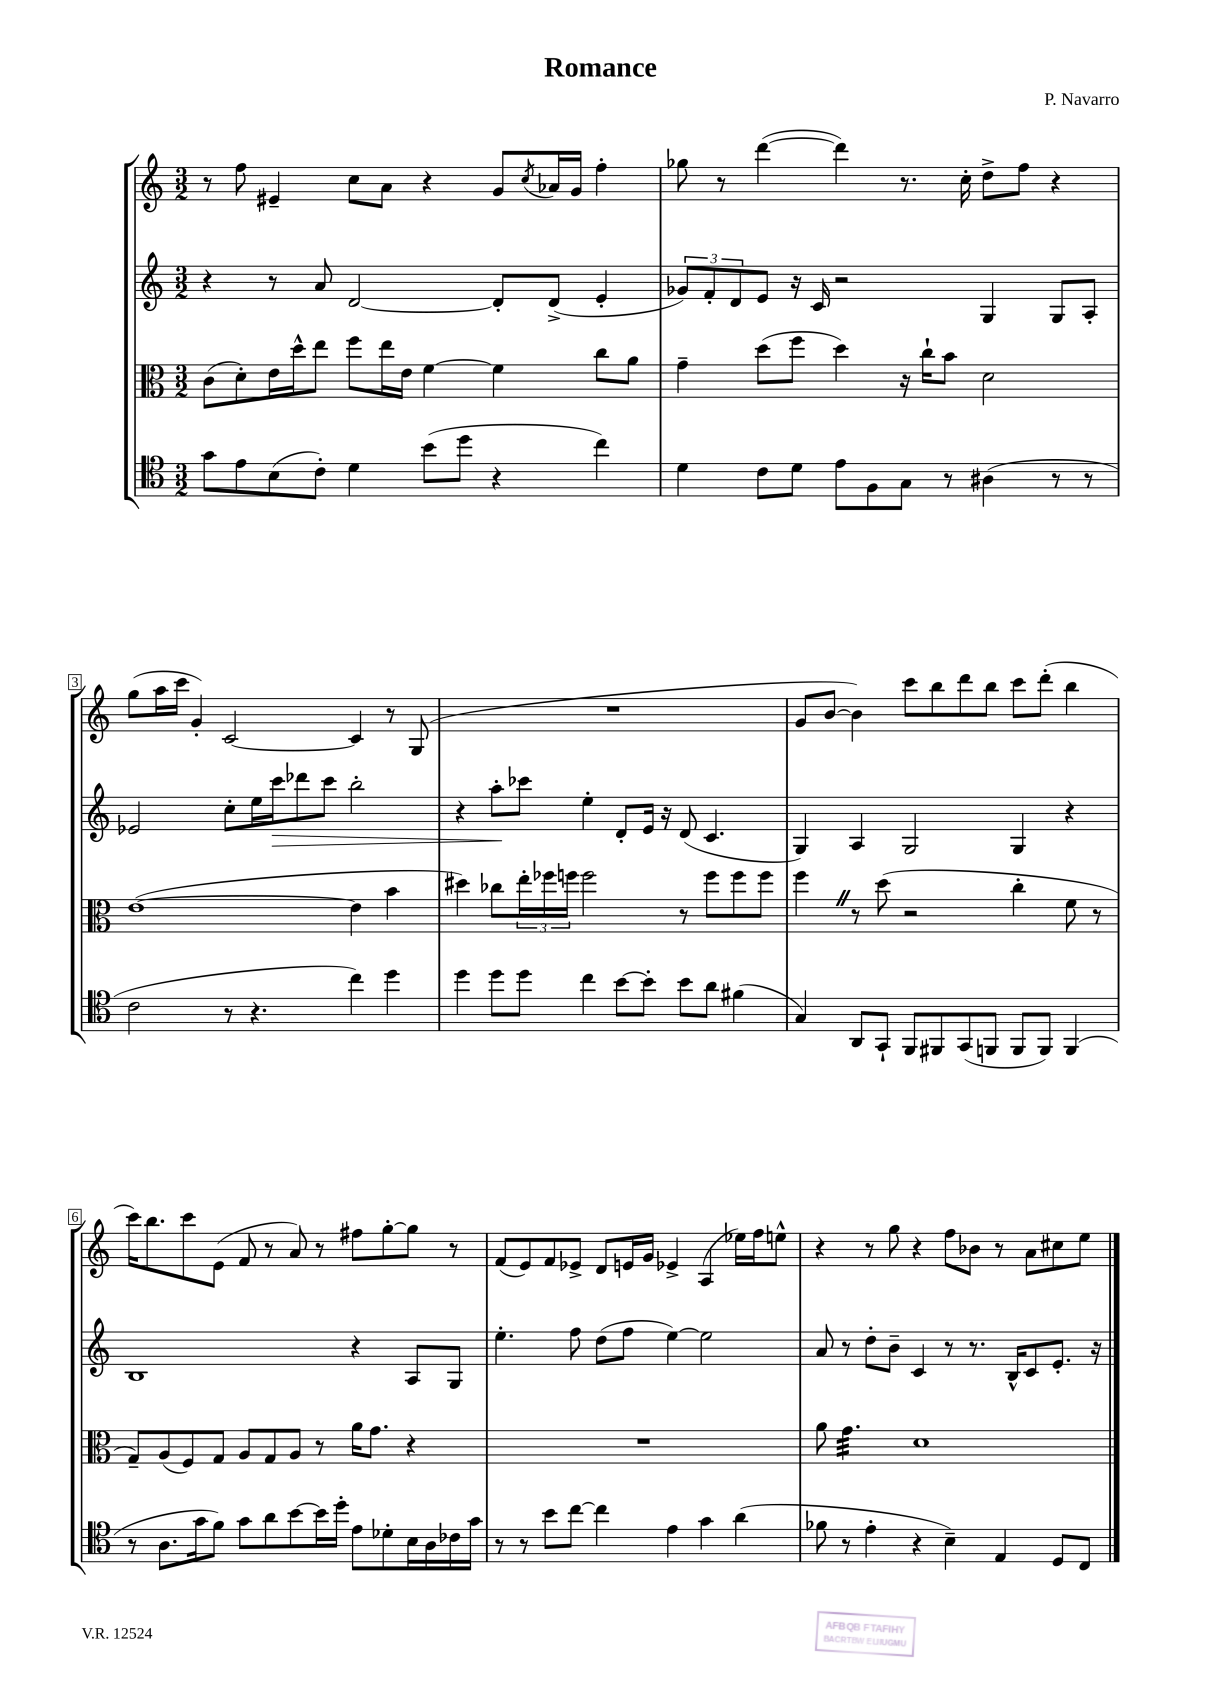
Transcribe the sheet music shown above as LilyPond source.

\header { title = "Romance" composer = "P. Navarro" }
<<
\new StaffGroup <<
\new Staff = "s0" {
    \clef treble \key c \major \numericTimeSignature \time 3/2
    r8 f''8 eis'4-- c''8 a'8 r4 g'8 \acciaccatura { c''8 } aes'16 g'16 f''4-. |
    ges''8 r8 d'''4~( d'''4) r8. c''16-. d''8-> f''8 r4 |
    g''8( a''16 c'''16 g'4-.) c'2~ c'4 r8 g8( |
    R1. |
    g'8 b'8~ b'4) c'''8 b''8 d'''8 b''8 c'''8 d'''8-.( b''4 |
    c'''16) b''8. c'''8 e'8( f'8 r8 a'8) r8 fis''8 g''8~-. g''8 r8 |
    f'8( e'8) f'8 ees'8-> d'8 e'16 g'16 ees'4-> a4( ees''16) f''16 e''8-^ |
    r4 r8 g''8 r4 f''8 bes'8 r8 a'8 cis''8 e''8 \bar "|." |
}
\new Staff = "s1" {
    \clef treble \key c \major \numericTimeSignature \time 3/2
    r4 r8 a'8 d'2~ d'8-. d'8->( e'4-. |
    \tuplet 3/2 { ges'8) f'8-. d'8 } e'8 r16 c'16 r2 g4 g8 a8-. |
    ees'2 c''8-. e''16 c'''16\> des'''8 c'''8 b''2-. |
    r4 a''8-.\! ces'''8 e''4-. d'8-. e'16 r16 d'8( c'4. |
    g4) a4 g2 g4 r4 |
    b1 r4 a8 g8 |
    e''4.-. f''8 d''8( f''8 e''4~) e''2 |
    a'8 r8 d''8-. b'8-- c'4 r8 r8. b16-^ c'8 e'8.-. r16 \bar "|." |
}
\new Staff = "s2" {
    \clef alto \key c \major \numericTimeSignature \time 3/2
    c'8( d'8-.) e'16 d''16-^ e''8 f''8 e''16 e'16 f'4~ f'4 c''8 a'8 |
    g'4-- d''8( f''8 d''4) r16 c''16-! b'8 d'2 |
    e'1~( e'4 b'4 |
    dis''4) ces''8 \tuplet 3/2 { e''16-. fes''16 f''16 } f''2 r8 f''8 f''8 f''8 |
    f''4 \once \override BreathingSign.text = \markup { \musicglyph "scripts.caesura.straight" } \breathe r8 d''8( r2 c''4-. f'8 r8 |
    g8--) a8( f8) g8 a8 g8 a8 r8 a'16 g'8. r4 |
    R1. |
    a'8 g'4.:32 d'1 \bar "|." |
}
\new Staff = "s3" {
    \clef tenor \key c \major \numericTimeSignature \time 3/2
    g'8 e'8 b8( c'8-.) d'4 b'8( d''8 r4 c''4) |
    d'4 c'8 d'8 e'8 f8 g8 r8 ais4( r8 r8 |
    c'2 r8 r4. c''4) d''4 |
    d''4 d''8 d''8 c''4 b'8~ b'8-. b'8 a'8 fis'4( |
    g4) a,8 g,8-! f,8 fis,8 g,8( f,8 f,8 f,8) f,4( |
    r8 a8. g'16 f'8) g'8 a'8 b'8~ b'16 d''16-. e'8 des'8-. b16 a16 ces'16 g'16 |
    r8 r8 b'8 c''8~ c''4 e'4 g'4 a'4( |
    fes'8 r8 e'4-. r4 b4--) e4 d8 c8 \bar "|." |
}
>>
>>
\layout { \context { \Score \override BarNumber.stencil = #(make-stencil-boxer 0.1 0.3 ly:text-interface::print) } }
